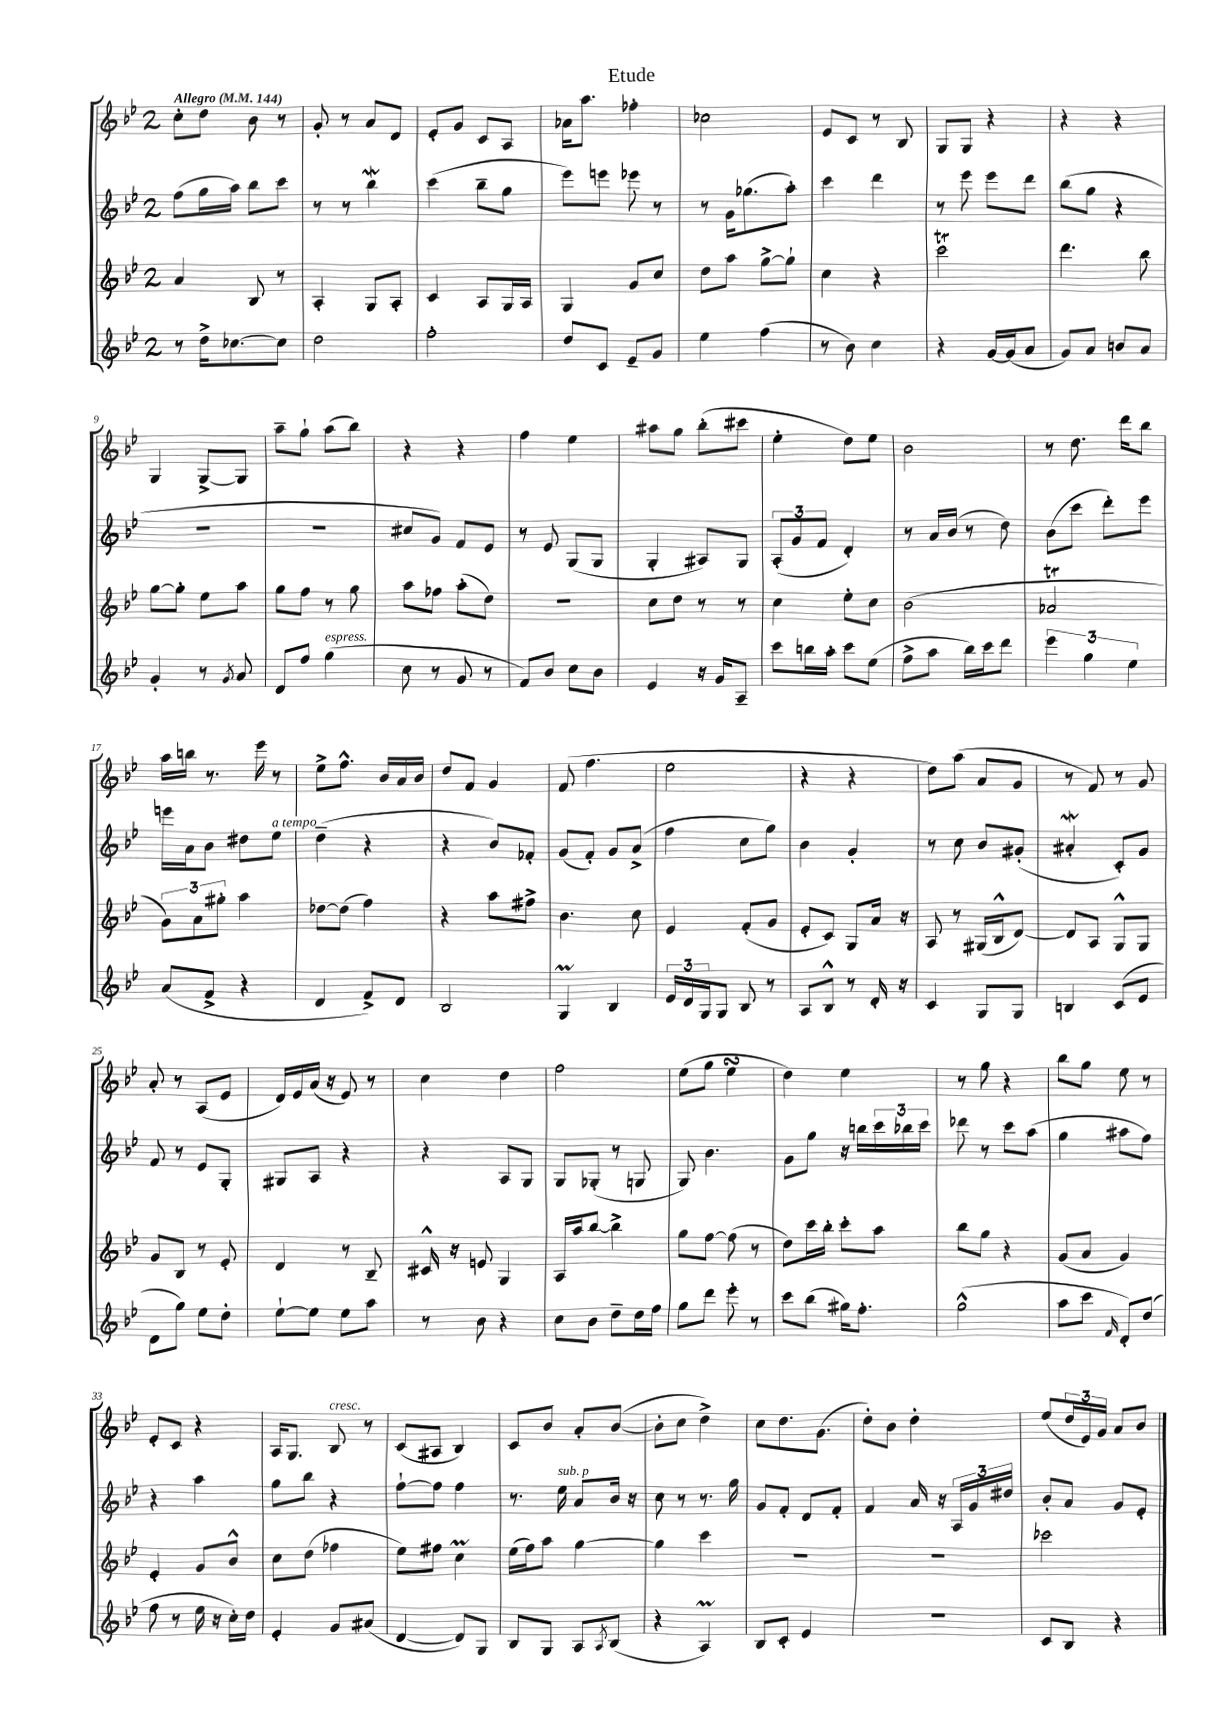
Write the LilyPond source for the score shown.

\header { title = "Etude" }
<<
\new StaffGroup <<
\new Staff = "s0" {
    \clef treble \key bes \major \once \override Staff.TimeSignature.style = #'single-digit \time 2/4 \tempo "Allegro" 4 = 144
    c''8-. d''8 bes'8 r8 |
    g'8-. r8 a'8 d'8 |
    ees'8-. g'8 c'8 a8 |
    aes'16 a''8. fes''4-. |
    ces''2 |
    ees'8 c'8 r8 bes8 |
    g8 g8 r4 |
    r4 r4 |
    g4 g8~-> g8 |
    a''8-- g''8-! a''8( bes''8) |
    r4 r4 |
    f''4 ees''4 |
    ais''8 g''8 bes''8-.( cis'''8 |
    ees''4-. d''8) ees''8 |
    bes'2 |
    r8 d''8. d'''16 bes''8 |
    a''16 b''16 r8. ees'''16 r8 |
    ees''8-> f''8.-^ bes'16 a'16 bes'16 |
    d''8 f'8 g'4 |
    f'8( f''4. |
    ees''2 |
    r4 r4 |
    d''8) a''8( a'8 g'8 |
    r8 f'8) r8 g'8 |
    a'8-. r8 a8( ees'8 |
    d'16) ees'16 a'16( r16 ees'8) r8 |
    c''4 d''4 |
    f''2 |
    ees''8( g''8 ees''4\turn |
    d''4) ees''4 |
    r8 g''8 r4 |
    bes''8 g''8 ees''8 r8 |
    ees'8-. c'8 r4 |
    a16 g8. bes8^\markup { \italic "cresc." } r8 |
    c'8( ais8 bes4) |
    c'8 bes'8 a'8-. bes'8~( |
    bes'8-. c''8 d''4->) |
    c''8 d''8. g'8.( |
    d''8-.) bes'8 d''4-. |
    ees''8( \tuplet 3/2 { d''16 ees'16) g'16 } a'8 bes'8 \bar "|." |
}
\new Staff = "s1" {
    \clef treble \key bes \major \once \override Staff.TimeSignature.style = #'single-digit \time 2/4
    f''8( g''16 a''16) bes''8 c'''8 |
    r8 r8 bes''4\mordent |
    c'''4( bes''8-- g''8 |
    ees'''8) e'''8 ees'''8 r8 |
    r8 g'16 ges''8.( a''8-.) |
    c'''4 d'''4 |
    r8 ees'''8 ees'''8 d'''8 |
    bes''8( g''8 r4 |
    R2 |
    r2 |
    cis''8 g'8) f'8 ees'8 |
    r8 ees'8 g8( g8 |
    g4-. ais8) g8 |
    \tuplet 3/2 { a8-.( g'8 f'8 } d'4-.) |
    r8 a'16 bes'16( r8 d''8) |
    bes'8( c'''8 d'''8-.) ees'''8 |
    e'''16 a'16 bes'8 dis''8 ees''8^\markup { \italic "a tempo" } |
    d''4--( r4 |
    r4 bes'8) fes'8-. |
    g'8( f'8-.) g'8 a'8->( |
    f''4 c''8 g''8) |
    bes'4 g'4-. |
    r8 c''8 bes'8 gis'8-.( |
    ais'4-.\mordent c'8-.) g'8 |
    f'8 r8 ees'8 g8-. |
    gis8 a8 r4 |
    r4 a8 g8 |
    g8 ges8-.( r8 g8 |
    g8) bes'4. |
    g'8 g''8 r16 b''16 \tuplet 3/2 { c'''16 bes''16 c'''16 } |
    des'''8 r8 c'''8 a''8( |
    g''4 ais''8 f''8) |
    r4 a''4 |
    g''8 bes''8 r4 |
    f''8~-! f''8 f''4 |
    r8. ees''16^\markup { \italic "sub. p" } a'8 bes'16 r16 |
    c''8 r8 r8. g''16 |
    g'8 f'8-. d'8 f'8-. |
    f'4 a'16 r16 \tuplet 3/2 { a16 g'16 dis''16 } |
    bes'8-. a'8 g'8 ees'8-. \bar "|." |
}
\new Staff = "s2" {
    \clef treble \key bes \major \once \override Staff.TimeSignature.style = #'single-digit \time 2/4
    a'4 bes8 r8 |
    a4-. g8 a8-. |
    c'4 a8 g16 a16 |
    g4 g'8 c''8 |
    d''8 a''8 g''8~-> g''8-! |
    c''4 r4 |
    c'''2\trill |
    d'''4. bes''8 |
    g''8~ g''8-. ees''8 a''8 |
    g''8 f''8 r8 g''8 |
    a''8 fes''8 a''8-.( d''8) |
    R2 |
    c''8 d''8 r8 r8 |
    c''4 ees''8-. c''8 |
    bes'2( |
    aes'2\trill |
    \tuplet 3/2 { g'8) a'8 gis''8-. } a''4 |
    des''8~ des''8( f''4) |
    r4 a''8 fis''8-> |
    bes'4. c''8 |
    ees'4 f'8-.( g'8 |
    ees'8-. c'8) g8 a'16 r16 |
    a8 r8 gis16( bes16-^ d'8~) |
    d'8 a8 g8-^ g8 |
    g'8 bes8 r8 ees'8-. |
    d'4 r8 bes8-- |
    cis'16-^ r16 e'8 g4 |
    a16 a''16 bes''8~ bes''4-> |
    g''8 f''8~ f''8( r8 |
    d''8) c'''16 bes''16-. c'''8-. a''8 |
    bes''8 g''8 r4 |
    g'8( a'8 g'4) |
    ees'4-. g'8 bes'8-^ |
    c''8 d''8( fes''4 |
    ees''8) fis''8 c''4\prall |
    ees''16( f''16) a''8 g''4~ |
    g''4 c'''4 |
    R2 |
    R2 |
    ces'''2 \bar "|." |
}
\new Staff = "s3" {
    \clef treble \key bes \major \once \override Staff.TimeSignature.style = #'single-digit \time 2/4
    r8 d''16-> ces''8.~ ces''8 |
    d''2 |
    f''2-. |
    d''8 c'8 ees'8-- g'8 |
    ees''4 f''4( |
    r8 bes'8) c''4 |
    r4 g'16~ g'16( a'8 |
    g'8) a'8 b'8 a'8 |
    g'4-. r8 \acciaccatura { g'8 } a'8 |
    d'8 f''8 g''4^\markup { \italic "espress." }( |
    c''8 r8 g'8 r8 |
    f'8) bes'8 c''8 bes'8 |
    ees'4 r16 g'16 a8-- |
    c'''8 b''16 a''16-. c'''8 ees''8( |
    f''8-> a''8 bes''16) c'''16 d'''8 |
    \tuplet 3/2 { ees'''4 g''4 ees''4 } |
    a'8( f'8-> r4 |
    d'4 f'8->) d'8 |
    bes2 |
    g4\prall bes4 |
    \tuplet 3/2 { ees'16 d'16 g16 } g8 bes8 r8 |
    a8 bes8-^ r8 d'16-. r16 |
    c'4 g8 g8 |
    b4 c'8( ees'8 |
    d'8 g''8) ees''8 d''8-. |
    ees''8~-! ees''8 ees''8 a''8 |
    r8 bes'8 r4 |
    c''8 bes'8 d''8-- d''16 f''16 |
    g''8 d'''8 ees'''8-. r8 |
    c'''8 bes''8( gis''16) f''8.-. |
    g''2-^( |
    a''8 c'''8 \grace { f'16 } d'8-.) d''8( |
    f''8 r8 ees''16 r16 c''16-.) d''16 |
    ees'4-. g'8 ais'8( |
    d'4~ d'8) g8 |
    bes8 g8 a8 \acciaccatura { a8 } bes8( |
    r4 a4\prall) |
    bes8 c'8-. ees'4 |
    r2 |
    c'8 bes8 r4 \bar "|." |
}
>>
>>
